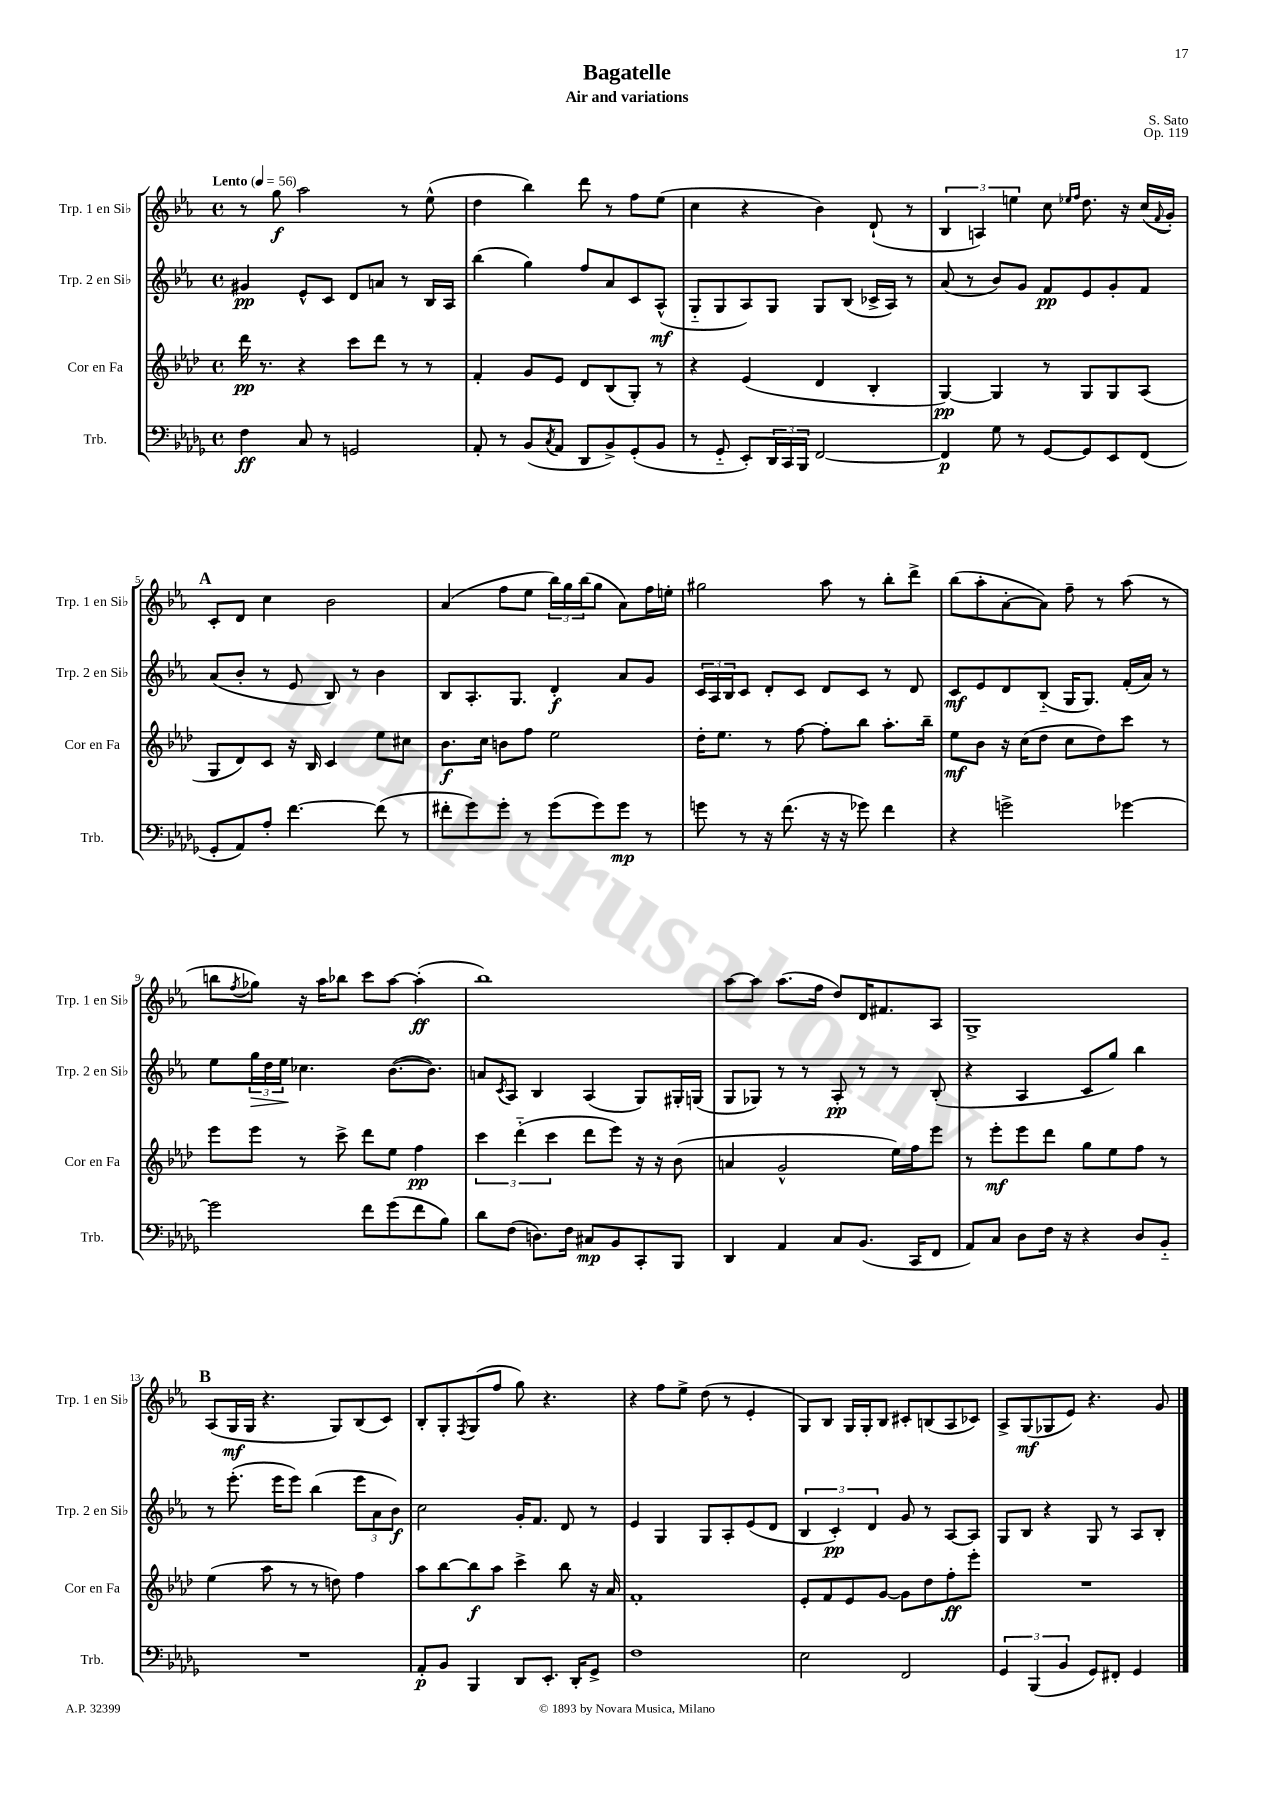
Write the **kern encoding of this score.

**kern	**dynam	**kern	**dynam	**kern	**dynam	**kern	**dynam
*part4	*part4	*part3	*part3	*part2	*part2	*part1	*part1
*staff4	*staff4	*staff3	*staff3	*staff2	*staff2	*staff1	*staff1
*I"Trb.	*	*I"Cor en Fa	*	*I"Trp. 2 en Si♭	*	*I"Trp. 1 en Si♭	*
*I'Trb.	*	*I'Cor en Fa	*	*I'Trp. 2 en Si♭	*	*I'Trp. 1 en Si♭	*
*clefF4	*	*clefG2	*	*clefG2	*	*clefG2	*
*k[b-e-a-d-g-]	*	*k[b-e-a-d-]	*	*k[b-e-a-]	*	*k[b-e-a-]	*
*M4/4	*	*M4/4	*	*M4/4	*	*M4/4	*
*met(c)	*	*met(c)	*	*met(c)	*	*met(c)	*
*MM56	*	*MM56	*	*MM56	*	*MM56	*
=1	=1	=1	=1	=1	=1	=1	=1
!	!	!	!	!	!	!LO:TX:a:B:t=Lento	!
4F\	ff	16ddd-\	pp	4g#X/	pp	8r	.
.	.	8.r	.	.	.	.	.
.	.	.	.	.	.	8gg\	f
8C/	.	4r	.	8e-^^/L	.	2aa-\	.
8r	.	.	.	8c/J	.	.	.
2GGn/	.	8ccc\L	.	8d/L	.	.	.
.	.	8ddd-\J	.	8an/J	.	.	.
.	.	8r	.	8r	.	8r	.
.	.	8r	.	16B-/LL	.	(8ee-^^\	.
.	.	.	.	16A-/JJ	.	.	.
=2	=2	=2	=2	=2	=2	=2	=2
8AA-'/	.	4f'/	.	(4bb-\	.	4dd\	.
8r	.	.	.	.	.	.	.
(8BB-/L	.	8g/L	.	4gg\)	.	4bb-\)	.
8qC/	.	.	.	.	.	.	.
8AA-/J	.	8e-/J	.	.	.	.	.
8DD-/L	.	8d-/L	.	8ff/L	.	8ddd\	.
8BB-^/)	.	(8B-/	.	8a-/	.	8r	.
(8GG-'/	.	8G'/J)	.	8c/	.	8ff\L	.
8BB-/J	.	8r	.	(8A-^^/J	mf	(8ee-\J	.
=3	=3	=3	=3	=3	=3	=3	=3
8r	.	4r	.	8G/L	.	4cc\	.
8GG-/	.	.	.	8G/	.	.	.
8EE-'/L)	.	(4e-/	.	8A-/)	.	4r	.
24DD-/L	.	.	.	8G/J	.	.	.
24CC/	.	.	.	.	.	.	.
24BBB-/JJ	.	.	.	.	.	.	.
[2FF/	.	4d-/	.	8G/L	.	4b-\)	.
.	.	.	.	(8B-/J	.	.	.
.	.	4B-'/	.	16c-X^/LL	.	(8d`/	.
.	.	.	.	16A-/JJ)	.	.	.
.	.	.	.	8r	.	8r	.
=4	=4	=4	=4	=4	=4	=4	=4
4FF/]	p	[4G/)	pp	(8a-/	.	6B-/	.
.	.	.	.	8r	.	.	.
.	.	.	.	.	.	6An/)	.
8G-\	.	4G/]	.	8b-/L)	.	.	.
.	.	.	.	.	.	6een\	.
8r	.	.	.	8g/J	.	.	.
[8GG-/L	.	8r	.	8f/L	pp	8cc\	.
.	.	.	.	.	.	16qqee-X/LL	.
.	.	.	.	.	.	16qqff/JJ	.
8GG-/]	.	8G/L	.	8e-/	.	8.dd\	.
8EE-/	.	8G/	.	8g'/	.	.	.
.	.	.	.	.	.	16r	.
(8FF/J	.	(8A-/J	.	8f/J	.	(16cc/LL	.
.	.	.	.	.	.	8qqf/	.
.	.	.	.	.	.	16g'/JJ)	.
!!LO:LB:g=z
!!LO:REH:place=s1:t=A
=5	=5	=5	=5	=5	=5	=5	=5
8GG-'/L	.	8G/L	.	(8a-/L	.	8c'/L	.
8AA-/)	.	8d-/)	.	8b-'/J	.	8d/J	.
8A-'/J	.	8c/J	.	8r	.	4cc\	.
[4.f\	.	16r	.	8e-/	.	.	.
.	.	16B-/	.	.	.	.	.
.	.	4c/	.	8B-/)	.	2b-\	.
.	.	.	.	8r	.	.	.
(8f\]	.	8ee-\L	.	4b-\	.	.	.
8r	.	8cc#X\J	.	.	.	.	.
=6	=6	=6	=6	=6	=6	=6	=6
8f#X'\L	.	8.b-\L	f	8B-/L	.	(4a-/	.
8g-\)	.	.	.	8.A-'/	.	.	.
.	.	16cc\Jk	.	.	.	.	.
8g-'\J	.	8bn\L	.	.	.	8ff\L	.
.	.	.	.	8.G/J	.	.	.
8r	.	8ff\J	.	.	.	8ee-\J	.
(8g-\L	.	2ee-\	.	4d'/	f	24bb-\LL)	.
.	.	.	.	.	.	24gg\	.
.	.	.	.	.	.	(24bb-\J	.
8g-\)	.	.	.	.	.	8gg\J	.
8g-\J	mp	.	.	8a-/L	.	8a-\L)	.
8r	.	.	.	8g/J	.	16ff\L	.
.	.	.	.	.	.	16een'\JJ	.
=7	=7	=7	=7	=7	=7	=7	=7
8gn\	.	16dd-'\KL	.	24c/LL	.	2gg#X\	.
.	.	.	.	24A-/	.	.	.
.	.	8.ee-\J	.	.	.	.	.
.	.	.	.	24B-/J	.	.	.
8r	.	.	.	8c/J	.	.	.
16r	.	8r	.	8d'/L	.	.	.
(8.f\	.	.	.	.	.	.	.
.	.	[8ff\	.	8c/J	.	.	.
16r	.	8ff'\L]	.	8d/L	.	8aa-\	.
16r	.	.	.	.	.	.	.
8g-X\)	.	8bb-\J	.	8c/J	.	8r	.
4f\	.	8.aa-'\L	.	8r	.	8bb-'\L	.
.	.	.	.	8d/	.	8ddd^\J	.
.	.	16bb-~\Jk	.	.	.	.	.
=8	=8	=8	=8	=8	=8	=8	=8
4r	.	8ee-\L	mf	8c/L	mf	(8bb-\L	.
.	.	8b-\J	.	8e-/	.	8aa-'\	.
2gn^\	.	16r	.	8d/	.	[8a-'\	.
.	.	(16cc\KL	.	.	.	.	.
.	.	8dd-\J	.	(8B-/J	.	8a-\J])	.
.	.	8cc\L	.	16G/KL	.	8ff~\	.
.	.	.	.	8.G/J)	.	.	.
.	.	8dd-\)	.	.	.	8r	.
[4g-X\	.	8ccc\J	.	(16f'/LL	.	(8aa-\	.
.	.	.	.	16a-/JJ)	.	.	.
.	.	8r	.	8r	.	8r	.
!!LO:LB:g=z
=9	=9	=9	=9	=9	=9	=9	=9
2g-\]	.	8eee-\L	.	8ee-\L	.	8bbn\L	.
.	.	.	.	.	.	8qff/	.
!	!	!	!	!	!LO:HP:b	!	!
.	.	8eee-\J	.	24gg\L	>	8gg-X\J)	.
.	.	.	.	24dd\	.	.	.
.	.	.	.	24ee-\JJ	.	.	.
.	.	8r	.	4.cc-X\	]	16r	.
.	.	.	.	.	.	16aa-\KL	.
.	.	8ccc^\	.	.	.	8bb-X\J	.
8f\L	.	8ddd-\L	.	.	.	8ccc\L	.
(8g-\	.	8ee-\J	.	([8.b-\L	.	[8aa-\J	.
8f\	.	4ff\	pp	.	.	(4aa-'\]	ff
.	.	.	.	8.b-\J])	.	.	.
8B-\J)	.	.	.	.	.	.	.
=10	=10	=10	=10	=10	=10	=10	=10
8d-\L	.	6ccc\	.	8an/L	.	1bb-)	.
.	.	.	.	8qc/	.	.	.
(8F\J	.	.	.	8A-/J	.	.	.
.	.	(6ddd-\	.	.	.	.	.
8.Dn\L)	.	.	.	4B-/	.	.	.
.	.	6ccc\	.	.	.	.	.
16F\Jk	.	.	.	.	.	.	.
8C#X/L	mp	8ddd-\L	.	(4A-/	.	.	.
8BB-/	.	8eee-\J)	.	.	.	.	.
8CC'/	.	16r	.	8G/L)	.	.	.
.	.	16r	.	.	.	.	.
8BBB-/J	.	(8b-\	.	16G#X'/L	.	.	.
.	.	.	.	(16Gn/JJ	.	.	.
=11	=11	=11	=11	=11	=11	=11	=11
4DD-/	.	4an/	.	8G/L	.	[8aa-\L	.
.	.	.	.	8G-X/J)	.	8aa-\J]	.
4AA-/	.	2g^^/	.	8r	.	(8.aa-\L	.
.	.	.	.	8r	.	.	.
.	.	.	.	.	.	16ff\Jk	.
8C/L	.	.	.	8A-'/	pp	8dd/L)	.
(8.BB-/J	.	.	.	8r	.	16d/K	.
.	.	.	.	.	.	8.f#X/	.
.	.	16ee-\LL)	.	8r	.	.	.
16CC/KL	.	16ff\J	.	.	.	.	.
8FF/J	.	8eee-\J	.	(8B-'/	.	8A-/J	.
=12	=12	=12	=12	=12	=12	=12	=12
8AA-/L)	.	8r	.	4r	.	1G^	.
8C/J	.	8eee-'\L	mf	.	.	.	.
8D-\L	.	8eee-\	.	4A-/	.	.	.
16F\Jk	.	8ddd-\J	.	.	.	.	.
16r	.	.	.	.	.	.	.
4r	.	8gg\L	.	8c/L	.	.	.
.	.	8ee-\	.	8gg/J)	.	.	.
8D-/L	.	8ff\J	.	4bb-\	.	.	.
8BB-/J	.	8r	.	.	.	.	.
!!LO:LB:g=z
!!LO:REH:place=s1:t=B
=13	=13	=13	=13	=13	=13	=13	=13
1r	.	(4ee-\	.	8r	.	(8A-/L	.
.	.	.	.	(8.eee-'\	.	16G/L	mf
.	.	.	.	.	.	16G/JJ	.
.	.	8aa-\	.	.	.	4.r	.
.	.	.	.	16eee-\KL	.	.	.
.	.	8r	.	8eee-\J)	.	.	.
.	.	8r	.	(4bb-\	.	.	.
.	.	8ddn\)	.	.	.	8G/L)	.
.	.	4ff\	.	12eee-\L	.	(8B-/	.
.	.	.	.	12a-\	.	.	.
.	.	.	.	.	.	8c/J)	.
.	.	.	.	12b-\J)	f	.	.
=14	=14	=14	=14	=14	=14	=14	=14
8AA-'/L	p	8aa-\L	.	2cc\	.	8B-'/L	.
8BB-/J	.	[8bb-\	.	.	.	8G'/	.
.	.	.	.	.	.	8qF/	.
4BBB-/	.	8bb-\]	f	.	.	(8G/	.
.	.	8aa-\J	.	.	.	8ff/J	.
8DD-/L	.	4ccc^\	.	16g'/KL	.	8gg\)	.
.	.	.	.	8.f/J	.	.	.
8.EE-'/J	.	.	.	.	.	4.r	.
.	.	8bb-\	.	8d/	.	.	.
16DD-'/KL	.	.	.	.	.	.	.
8GG-^/J	.	16r	.	8r	.	.	.
.	.	16a-/	.	.	.	.	.
=15	=15	=15	=15	=15	=15	=15	=15
1F	.	1f'	.	4e-/	.	4r	.
.	.	.	.	4G/	.	8ff\L	.
.	.	.	.	.	.	8ee-^\J	.
.	.	.	.	8G/L	.	(8dd\	.
.	.	.	.	8A-'/	.	8r	.
.	.	.	.	(8e-/	.	4e-'/	.
.	.	.	.	8d/J	.	.	.
=16	=16	=16	=16	=16	=16	=16	=16
2E-\	.	8e-'/L	.	6B-/	.	8G/L)	.
.	.	8f/	.	.	.	8B-/J	.
.	.	.	.	6c'/)	pp	.	.
.	.	8e-/	.	.	.	16G/LL	.
.	.	.	.	.	.	16G'/J	.
.	.	.	.	6d/	.	.	.
.	.	[8g/J	.	.	.	8B-/J	.
2FF/	.	8g\L]	.	8g/	.	8c#X'/L	.
.	.	8dd-\	.	8r	.	(8Bn/	.
.	.	8ff'\	ff	[8A-/L	.	8A-/	.
.	.	8eee-'\J	.	8A-/J]	.	8c-X/J)	.
=17	=17	=17	=17	=17	=17	=17	=17
6GG-/	.	1r	.	8G/L	.	8A-^/L	.
.	.	.	.	8B-/J	.	(8G/	mf
(6BBB-/	.	.	.	.	.	.	.
.	.	.	.	4r	.	8G-X/	.
6BB-/	.	.	.	.	.	.	.
.	.	.	.	.	.	8e-/J)	.
8GG-/L)	.	.	.	8G/	.	4.r	.
8FF#X'/J	.	.	.	8r	.	.	.
4GG-/	.	.	.	8A-/L	.	.	.
.	.	.	.	8B-'/J	.	8g/	.
==	==	==	==	==	==	==	==
*-	*-	*-	*-	*-	*-	*-	*-
